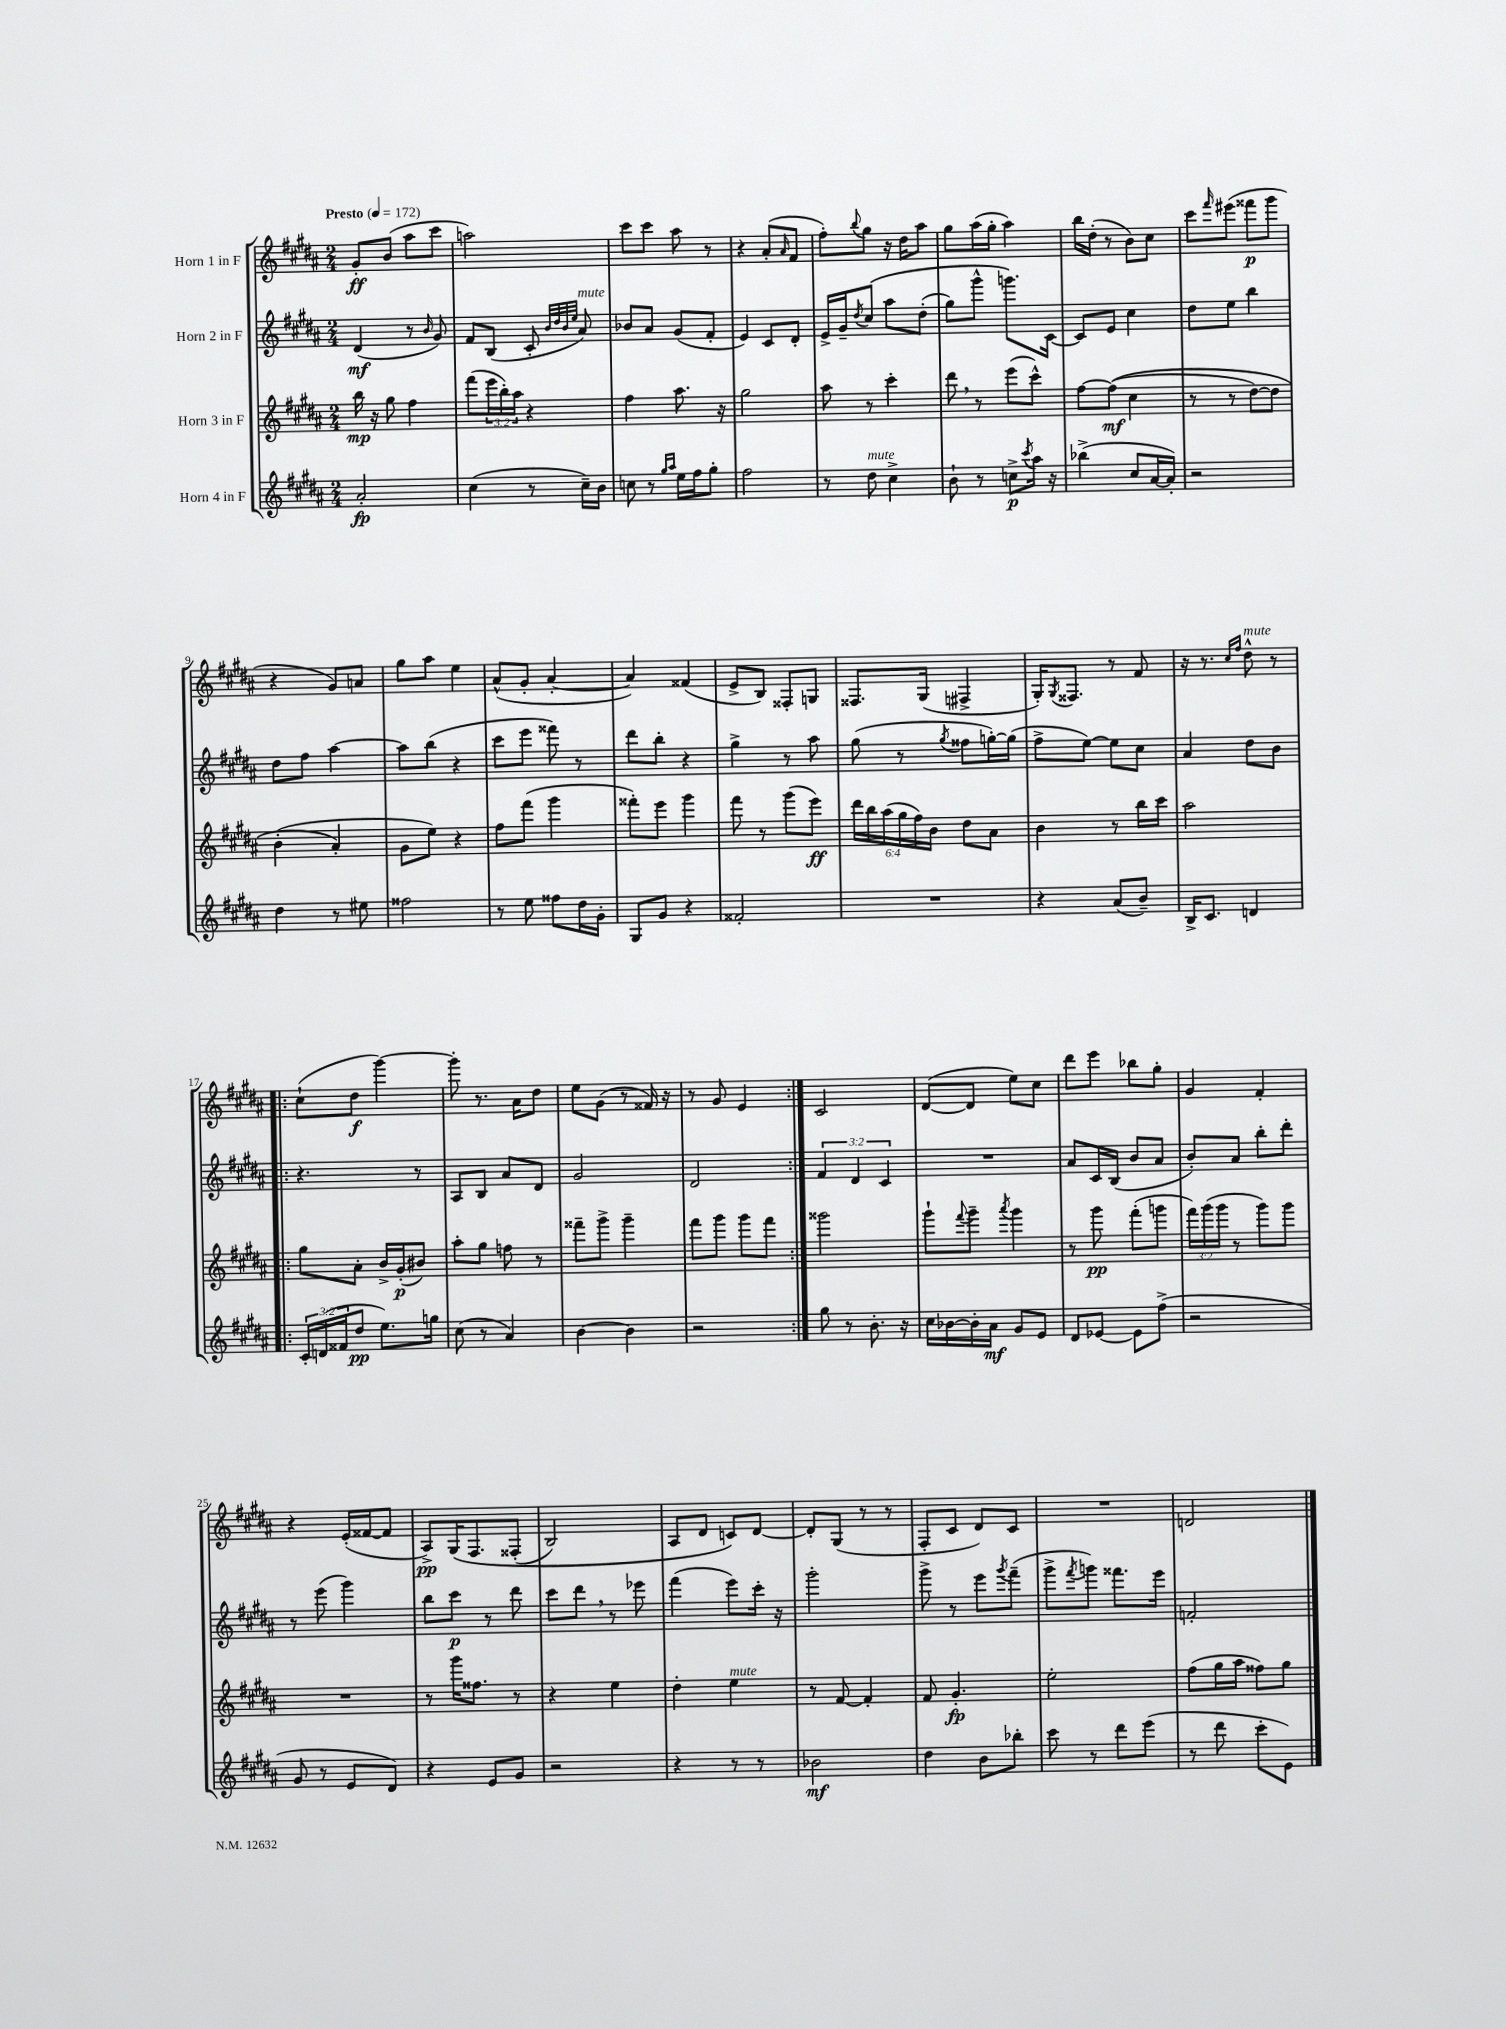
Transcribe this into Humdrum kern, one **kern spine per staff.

**kern	**dynam	**kern	**dynam	**kern	**dynam	**kern	**dynam
*part4	*part4	*part3	*part3	*part2	*part2	*part1	*part1
*staff4	*staff4	*staff3	*staff3	*staff2	*staff2	*staff1	*staff1
*I"Horn 4 in F	*	*I"Horn 3 in F	*	*I"Horn 2 in F	*	*I"Horn 1 in F	*
*clefG2	*	*clefG2	*	*clefG2	*	*clefG2	*
*k[f#c#g#d#a#]	*	*k[f#c#g#d#a#]	*	*k[f#c#g#d#a#]	*	*k[f#c#g#d#a#]	*
*M2/4	*	*M2/4	*	*M2/4	*	*M2/4	*
*MM172	*	*MM172	*	*MM172	*	*MM172	*
=1	=1	=1	=1	=1	=1	=1	=1
!	!	!	!	!	!	!LO:TX:a:B:t=Presto	!
2a#'/	fp	16bb\	mp	(4d#/	mf	8g#'/L	ff
.	.	16r	.	.	.	.	.
.	.	8gg#\	.	.	.	(8b/J	.
.	.	4ff#\	.	8r	.	8aa#\L	.
.	.	.	.	16qqb/	.	.	.
.	.	.	.	8g#/)	.	8ccc#\J	.
=2	=2	=2	=2	=2	=2	=2	=2
(4cc#\	.	(8fff#\L	.	8f#/L	.	2aan\)	.
.	.	24eee\L	.	(8B/J	.	.	.
.	.	24bb'\)	.	.	.	.	.
.	.	24aa#\JJ	.	.	.	.	.
8r	.	4r	.	8c#'/	.	.	.
.	.	.	.	32qqb/LLL	.	.	.
.	.	.	.	32qqdd#/	.	.	.
.	.	.	.	32qqb/	.	.	.
.	.	.	.	32qqee/JJJ	.	.	.
!	!	!	!	!LO:TX:a:i:t=mute	!	!	!
16cc#~\LL)	.	.	.	8a#/)	.	.	.
16b\JJ	.	.	.	.	.	.	.
=3	=3	=3	=3	=3	=3	=3	=3
8ccn\	.	4ff#\	.	8b-X/L	.	8ccc#\L	.
8r	.	.	.	8a#/J	.	8ccc#\J	.
16qqgg#/LL	.	.	.	.	.	.	.
16qqaa#/JJ	.	.	.	.	.	.	.
16ee\LL	.	8.aa#\	.	(8g#/L	.	8aa#\	.
16ff#\J	.	.	.	.	.	.	.
8gg#'\J	.	.	.	8f#'/J	.	8r	.
.	.	16r	.	.	.	.	.
=4	=4	=4	=4	=4	=4	=4	=4
2ff#\	.	2gg#\	.	4e/)	.	4r	.
.	.	.	.	8c#/L	.	(8a#'/L	.
.	.	.	.	.	.	16qqa#/	.
.	.	.	.	8d#'/J	.	8f#/J	.
=5	=5	=5	=5	=5	=5	=5	=5
8r	.	8aa#\	.	16e^/LL	.	8ff#'\L)	.
.	.	.	.	16g#~/J	.	.	.
.	.	.	.	8qdd#/	.	8qqbb/	.
!LO:TX:a:i:t=mute	!	!	!	!	!	!	!
8dd#\	.	8r	.	(8cc#/J	.	8gg#\J	.
4cc#^\	.	4ccc#'\	.	8aa#\L	.	16r	.
.	.	.	.	.	.	16dd#\KL	.
.	.	.	.	(8dd#'\J	.	8aa#\J	.
=6	=6	=6	=6	=6	=6	=6	=6
8b`\	.	8ddd#,\	.	8gg#\L)	.	8gg#\L	.
8r	.	8r	.	8ggg#^^\J	.	(16aa#\L	.
.	.	.	.	.	.	16gg#'\JJ	.
8ccn^\L	p	(8eee\L	.	8.gggn\L)	.	4aa#\)	.
8qccc#/	.	.	.	.	.	.	.
16aa#\Jk	.	8ccc#^^\J)	.	.	.	.	.
16r	.	.	.	[16c#\Jk	.	.	.
=7	=7	=7	=7	=7	=7	=7	=7
(4bb-X^\	.	[8ff#\L	.	8c#/L]	.	16bb\LL	.
.	.	.	.	.	.	(16dd#'\JJ	.
.	.	((8ff#\J]	mf	8e/J	.	8r	.
8cc#/L	.	4cc#\	.	4cc#\	.	8b\L)	.
[16a#/L	.	.	.	.	.	8cc#\J	.
16a#'/JJ])	.	.	.	.	.	.	.
=8	=8	=8	=8	=8	=8	=8	=8
2r	.	8r	.	8dd#\L	.	8ccc#\L	.
.	.	.	.	.	.	16qqfff#/	.
.	.	8r	.	8ee\J	.	(8eee#X\J	.
.	.	[8dd#\L)	.	4bb\	.	8fff##X\L	p
.	.	8dd#\J]	.	.	.	8ggg#\J	.
!!LO:LB:g=z
=9	=9	=9	=9	=9	=9	=9	=9
4dd#\	.	(4b'\	.	8dd#\L	.	4r	.
.	.	.	.	8ff#\J	.	.	.
8r	.	4a#'/)	.	[4aa#\	.	8g#/L)	.
8ee#X\	.	.	.	.	.	8an/J	.
=10	=10	=10	=10	=10	=10	=10	=10
2ff##X\	.	8g#\L	.	8aa#\L]	.	8gg#\L	.
.	.	8ee\J)	.	(8bb\J	.	8aa#\J	.
.	.	4r	.	4r	.	4ee\	.
=11	=11	=11	=11	=11	=11	=11	=11
8r	.	8ff#\L	.	8ccc#\L	.	(8a#^^/L	.
8ee\	.	(8fff#\J	.	8eee\J	.	8g#'/J	.
8ff##X\L	.	4ggg#\	.	8fff##X\)	.	[4a#'/	.
16dd#\L	.	.	.	8r	.	.	.
16g#'\JJ	.	.	.	.	.	.	.
=12	=12	=12	=12	=12	=12	=12	=12
8G#/L	.	8fff##X'\L)	.	8ddd#\L	.	4a#/])	.
8g#/J	.	8eee\J	.	8bb'\J	.	.	.
4r	.	4ggg#\	.	4r	.	(4f##X/	.
=13	=13	=13	=13	=13	=13	=13	=13
2f##X'/	.	8fff#\	.	4gg#^\	.	8e^/L	.
.	.	8r	.	.	.	8B/J)	.
.	.	(8ggg#\L	.	8r	.	8F##X'/L	.
.	.	8eee\J)	ff	8aa#\	.	8Gn/J	.
=14	=14	=14	=14	=14	=14	=14	=14
2r	.	24ddd#\LL	.	(8gg#\	.	8.F##X/L	.
.	.	24bb\	.	.	.	.	.
.	.	(24aa#\	.	.	.	.	.
.	.	24gg#\	.	8r	.	.	.
.	.	24ff#\)	.	.	.	.	.
.	.	.	.	.	.	(16G#/Jk	.
.	.	24b\JJ	.	.	.	.	.
.	.	.	.	8qgg#/	.	.	.
.	.	8dd#\L	.	8ff##X\L	.	4F#X^/	.
.	.	8a#\J	.	[16ggn'\L)	.	.	.
.	.	.	.	(16gg\JJ]	.	.	.
=15	=15	=15	=15	=15	=15	=15	=15
4r	.	4b\	.	8ff#^\L	.	16G#'/KL)	.
.	.	.	.	.	.	8qG#/	.
.	.	.	.	.	.	8.F##X/J	.
.	.	.	.	[8ee\J)	.	.	.
(8a#/L	.	8r	.	8ee\L]	.	8r	.
8b~/J)	.	16bb\LL	.	8cc#\J	.	8f#/	.
.	.	16ccc#\JJ	.	.	.	.	.
=16	=16	=16	=16	=16	=16	=16	=16
16B^/KL	.	2aa#\	.	4a#/	.	16r	.
8.c#/J	.	.	.	.	.	8.r	.
.	.	.	.	.	.	16qqcc#/LL	.
.	.	.	.	.	.	16qqff#/JJ	.
!	!	!	!	!	!	!LO:TX:a:i:t=mute	!
4dn/	.	.	.	8dd#\L	.	8dd#^^\	.
.	.	.	.	8b\J	.	8r	.
!!LO:LB:g=z
=17!|:	=17!|:	=17!|:	=17!|:	=17!|:	=17!|:	=17!|:	=17!|:
24c#'/LL	.	8gg#\L	.	4.r	.	(8cc#`\L	.
(24dn/	.	.	.	.	.	.	.
24f##X/J	.	.	.	.	.	.	.
8dd#/J	pp	8a#'\J	.	.	.	8dd#\J	f
8.ee\L)	.	16b^/LL	.	.	.	[4ggg#\)	.
.	.	(16g#'/J	p	.	.	.	.
.	.	8b#X/J)	.	8r	.	.	.
16ggn\Jk	.	.	.	.	.	.	.
=18	=18	=18	=18	=18	=18	=18	=18
(8cc#\	.	8aa#'\L	.	8A#/L	.	8ggg#'\]	.
8r	.	8gg#\J	.	8B/J	.	8.r	.
4a#/)	.	8ffn\	.	8a#/L	.	.	.
.	.	.	.	.	.	16a#\KL	.
.	.	8r	.	8d#/J	.	8dd#\J	.
=19	=19	=19	=19	=19	=19	=19	=19
[4b\	.	8fff##X~\L	.	2g#/	.	8ee\L	.
.	.	8ggg#^\J	.	.	.	(8g#\J	.
4b\]	.	4ggg#~\	.	.	.	8r	.
.	.	.	.	.	.	16f##X/)	.
.	.	.	.	.	.	16r	.
=20	=20	=20	=20	=20	=20	=20	=20
2r	.	8fff#\L	.	2d#/	.	8r	.
.	.	8ggg#\J	.	.	.	8g#/	.
.	.	8ggg#\L	.	.	.	4e/	.
.	.	8fff#\J	.	.	.	.	.
=21:|!	=21:|!	=21:|!	=21:|!	=21:|!	=21:|!	=21:|!	=21:|!
8gg#\	.	2ggg##X\	.	6f#/	.	2c#/	.
8r	.	.	.	.	.	.	.
.	.	.	.	6d#/	.	.	.
8.b'\	.	.	.	.	.	.	.
.	.	.	.	6c#/	.	.	.
16r	.	.	.	.	.	.	.
=22	=22	=22	=22	=22	=22	=22	=22
16cc#\LL	.	8ggg#`\L	.	2r	.	([8d#/L	.
[16b-X\	.	.	.	.	.	.	.
.	.	8qqfff#/	.	.	.	.	.
16b-'\]	.	8ggg#~\J	.	.	.	8d#/J]	.
16a#\JJ	mf	.	.	.	.	.	.
.	.	8qaaa#/	.	.	.	.	.
8g#/L	.	4ggg#\	.	.	.	8ee\L)	.
8e/J	.	.	.	.	.	8cc#\J	.
=23	=23	=23	=23	=23	=23	=23	=23
8d#/L	.	8r	.	8a#/L	.	8ddd#\L	.
[8e-X/J	.	8ggg#\	pp	16c#/L	.	8eee\J	.
.	.	.	.	(16B/JJ	.	.	.
8e-\L]	.	(8fff#'\L	.	8b/L	.	8bb-X\L	.
(8ff#^\J	.	8gggn\J	.	8a#/J	.	8gg#'\J	.
=24	=24	=24	=24	=24	=24	=24	=24
2r	.	24fff#\LL)	.	8b'/L)	.	4g#/	.
.	.	(24ggg#\	.	.	.	.	.
.	.	24ggg#\JJ	.	.	.	.	.
.	.	8r	.	8a#/J	.	.	.
.	.	8ggg#\L)	.	8bb'\L	.	4f#'/	.
.	.	8ggg#\J	.	8ddd#'\J	.	.	.
!!LO:LB:g=z
=25	=25	=25	=25	=25	=25	=25	=25
8g#/	.	2r	.	8r	.	4r	.
8r	.	.	.	(8eee\	.	.	.
8e/L	.	.	.	4ggg#\)	.	(16e'/LL	.
.	.	.	.	.	.	[16f##X/J	.
8d#/J)	.	.	.	.	.	8f##/J]	.
=26	=26	=26	=26	=26	=26	=26	=26
4r	.	8r	.	8bb\L	.	8A#^/L)	pp
.	.	16ggg#\KL	.	8ccc#\J	p	(16G#/K	.
.	.	8.ff##X\J	.	.	.	8.F#/	.
8e/L	.	.	.	8r	.	.	.
8g#/J	.	8r	.	8ddd#\	.	(8F##X'/J	.
=27	=27	=27	=27	=27	=27	=27	=27
2r	.	4r	.	8ccc#\L	.	2B/)	.
.	.	.	.	8ddd#,\J	.	.	.
.	.	4ee\	.	8r	.	.	.
.	.	.	.	8eee-X\	.	.	.
=28	=28	=28	=28	=28	=28	=28	=28
4r	.	4dd#'\	.	(4fff#\	.	8A#/L	.
.	.	.	.	.	.	8d#/J	.
!	!	!LO:TX:a:i:t=mute	!	!	!	!	!
8r	.	4ee\	.	8eee\L)	.	8cn/L)	.
8r	.	.	.	16ccc#'\Jk	.	[8d#/J	.
.	.	.	.	16r	.	.	.
=29	=29	=29	=29	=29	=29	=29	=29
2b-X\	mf	8r	.	2ggg#'\	.	8d#'/L]	.
.	.	[8f#/	.	.	.	(8G#/J	.
.	.	4f#'/]	.	.	.	8r	.
.	.	.	.	.	.	8r	.
=30	=30	=30	=30	=30	=30	=30	=30
4dd#\	.	8f#/	.	8ggg#^\	.	8F#'/L	.
.	.	4.g#'/	fp	8r	.	8c#/J	.
8b\L	.	.	.	8eee\L	.	8d#/L)	.
.	.	.	.	8qggg#/	.	.	.
8bb-X'\J	.	.	.	(8fff#~\J	.	8c#/J	.
=31	=31	=31	=31	=31	=31	=31	=31
8ccc#\	.	2ee'\	.	8ggg#^\L	.	2r	.
.	.	.	.	8qfff#/	.	.	.
8r	.	.	.	8gggn\J)	.	.	.
8ddd#\L	.	.	.	8.fff##X\L	.	.	.
(8eee\J	.	.	.	.	.	.	.
.	.	.	.	16eee\Jk	.	.	.
=32	=32	=32	=32	=32	=32	=32	=32
8r	.	(8ff#\L	.	2fn'/	.	2dn/	.
8ddd#\	.	16gg#\L	.	.	.	.	.
.	.	16aa#\JJ	.	.	.	.	.
8ccc#'\L	.	8ff##X\L)	.	.	.	.	.
8e\J)	.	8gg#\J	.	.	.	.	.
==	==	==	==	==	==	==	==
*-	*-	*-	*-	*-	*-	*-	*-
